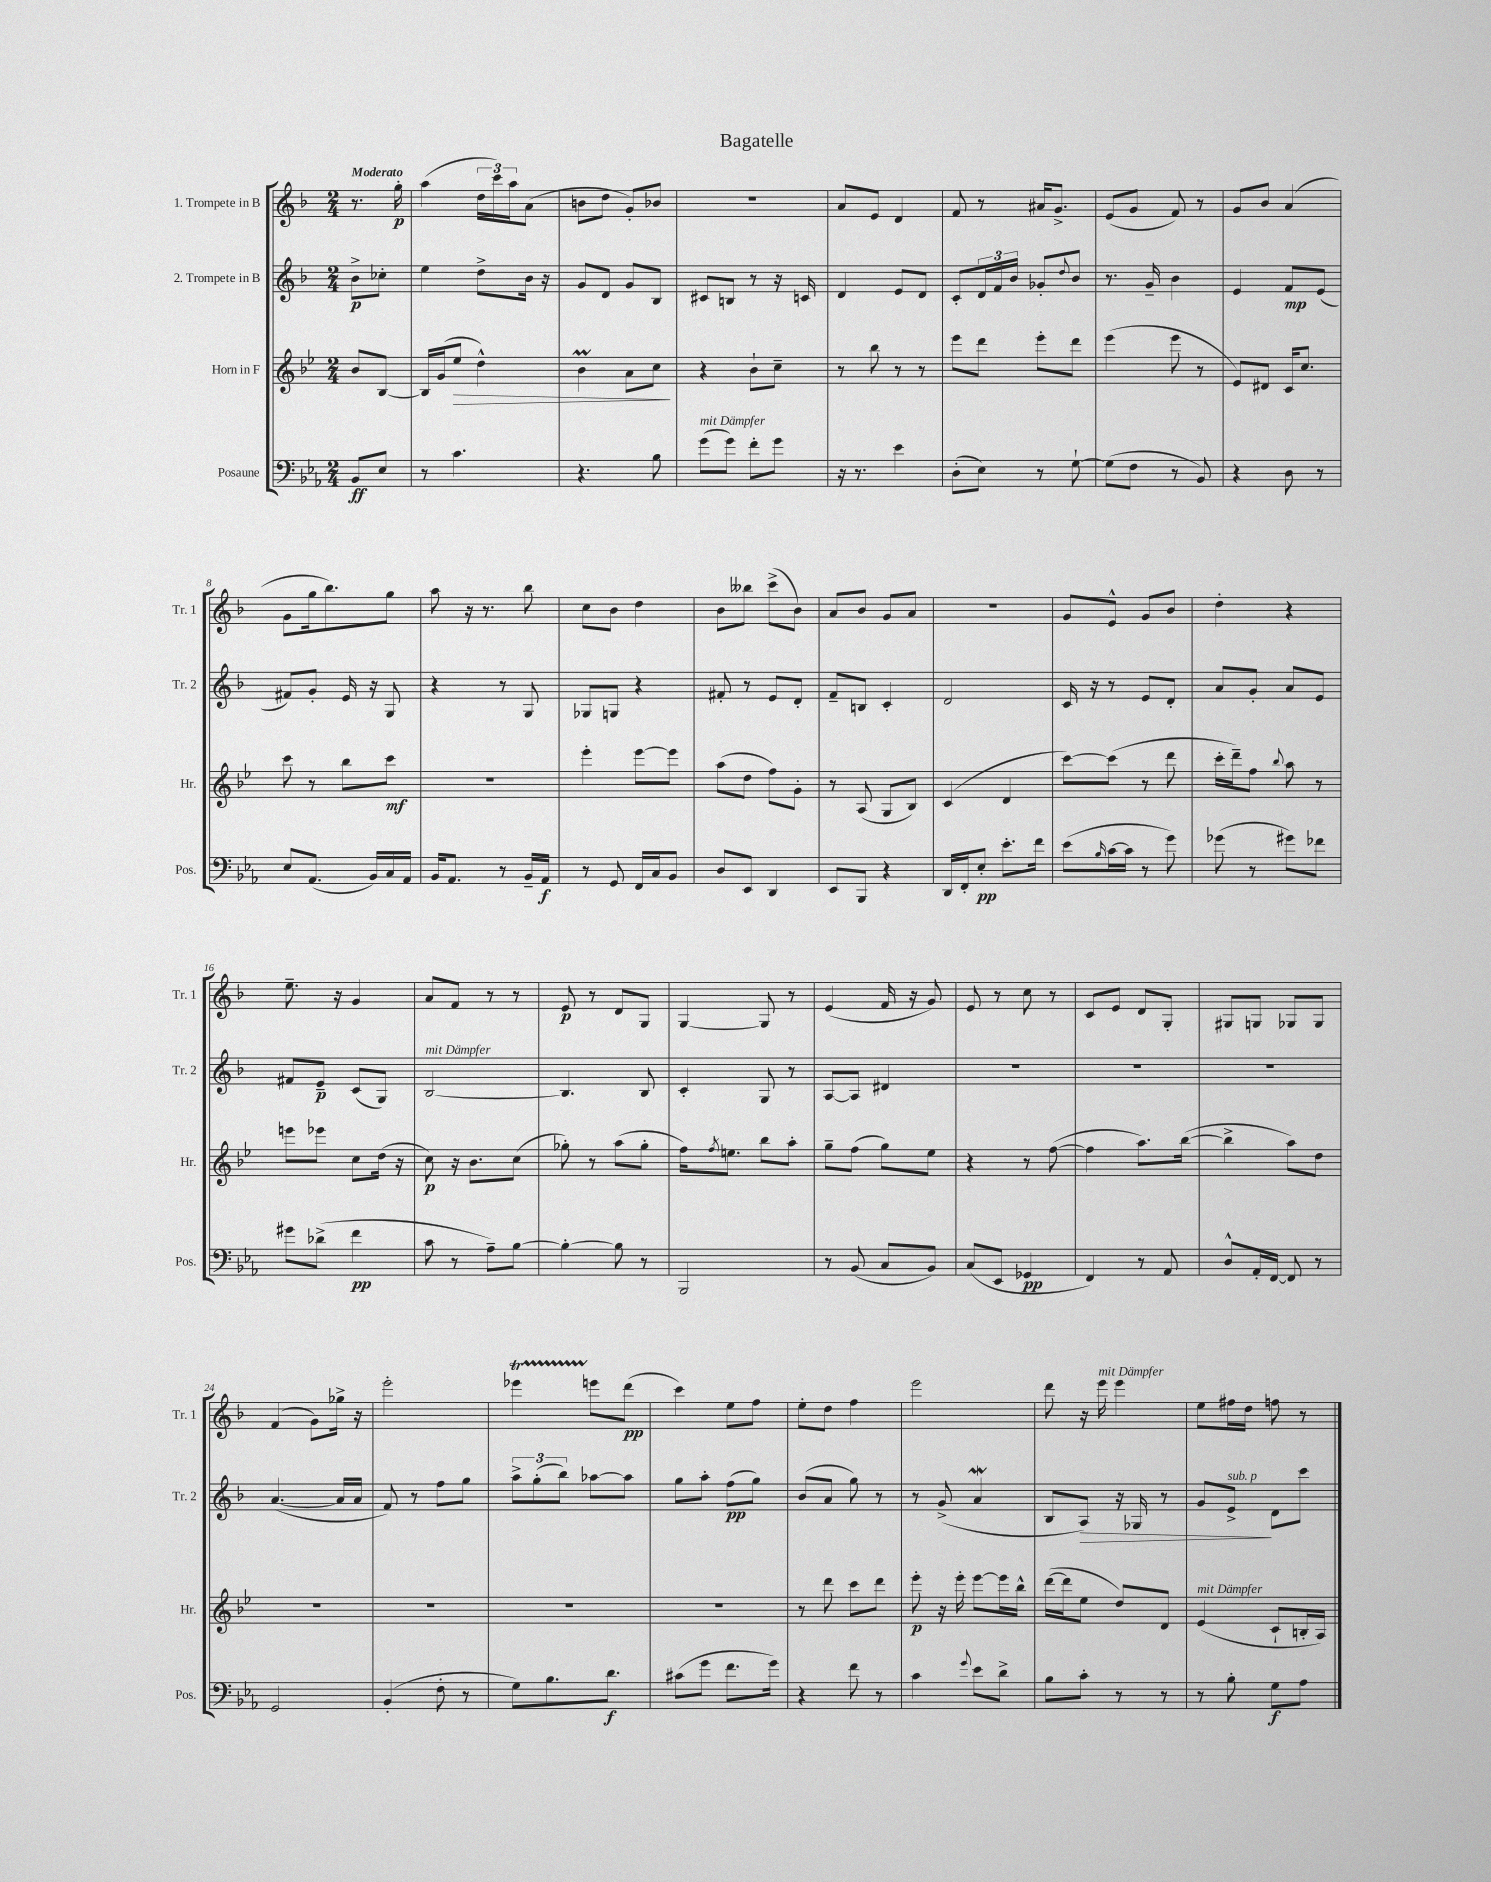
\header { title = "Bagatelle" }
<<
\new StaffGroup <<
\new Staff = "s0" \with { instrumentName = "1. Trompete in B" shortInstrumentName = "Tr. 1" } {
    \clef treble \key f \major \numericTimeSignature \time 2/4 \partial 4 \tempo "Moderato"
    r8. g''16-.\p |
    a''4( \tuplet 3/2 { d''16 c'''16) a''16 } a'8( |
    b'8 d''8 g'8-.) bes'8 |
    R2 |
    a'8 e'8 d'4 |
    f'8 r8 ais'16 g'8.-> |
    e'8( g'8 f'8) r8 |
    g'8 bes'8 a'4( |
    g'8 g''16 bes''8.) g''8 |
    a''8 r16 r8. bes''8 |
    c''8 bes'8 d''4 |
    bes'8 beses''8 c'''8->( bes'8) |
    a'8 bes'8 g'8 a'8 |
    r2 |
    g'8 e'8-^ g'8 bes'8 |
    d''4-. r4 |
    e''8.-- r16 g'4 |
    a'8 f'8 r8 r8 |
    e'8\p r8 d'8 g8 |
    g4~ g8 r8 |
    e'4( f'16 r16 g'8) |
    e'8 r8 c''8 r8 |
    c'8 e'8 d'8 g8-. |
    gis8 g8 ges8 ges8 |
    f'4( g'8) ges''16-> r16 |
    e'''2-. |
    ees'''4\startTrillSpan e'''8\stopTrillSpan d'''8\pp( |
    c'''4) e''8 f''8 |
    e''8-. d''8 f''4 |
    e'''2 |
    d'''8 r16 e'''16^\markup { \italic "mit Dämpfer" } e'''4 |
    e''8 fis''16 d''16 f''8 r8 \bar "|." |
}
\new Staff = "s1" \with { instrumentName = "2. Trompete in B" shortInstrumentName = "Tr. 2" } {
    \clef treble \key f \major \numericTimeSignature \time 2/4 \partial 4
    bes'8->\p ces''8-. |
    e''4 d''8-> bes'16 r16 |
    g'8 d'8 g'8 bes8 |
    cis'8 b8 r8 r16 c'16 |
    d'4 e'8 d'8 |
    c'8-. \tuplet 3/2 { d'16 f'16 bes'16 } ges'8-. \appoggiatura { d''8 } bes'8 |
    r8. g'16-- bes'4 |
    e'4 f'8\mp e'8( |
    fis'8) g'8-. e'16 r16 g8 |
    r4 r8 g8 |
    ges8 g8 r4 |
    fis'8-. r8 e'8 d'8-. |
    f'8-- b8 c'4-. |
    d'2 |
    c'16 r16 r8 e'8 d'8-. |
    a'8 g'8-. a'8 e'8 |
    fis'8 e'8--\p c'8( g8) |
    bes2~^\markup { \italic "mit Dämpfer" } |
    bes4. bes8 |
    c'4-. g8 r8 |
    a8~ a8 dis'4 |
    R2 |
    R2 |
    R2 |
    a'4.~( a'16 a'16 |
    f'8) r8 f''8 g''8 |
    \tuplet 3/2 { a''8-> g''8-.( bes''8) } aes''8~ aes''8 |
    g''8 a''8-. f''8\pp( g''8) |
    bes'8( a'8 g''8) r8 |
    r8 g'8->( a'4\mordent |
    bes8 a8\>) r16 ges16 r8 |
    g'8 e'8->\!^\markup { \italic "sub. p" } d'8 c'''8 \bar "|." |
}
\new Staff = "s2" \with { instrumentName = "Horn in F" shortInstrumentName = "Hr." } {
    \clef treble \key bes \major \numericTimeSignature \time 2/4 \partial 4
    bes'8 bes8~ |
    bes16 g'16( ees''8\> d''4-^) |
    bes'4\prall a'8 c''8\! |
    r4 bes'8-! c''8-- |
    r8 bes''8 r8 r8 |
    ees'''8 d'''8 ees'''8-. d'''8 |
    ees'''4( ees'''8 r8 |
    ees'8) dis'8 c'16 c''8. |
    c'''8 r8 bes''8 c'''8\mf |
    R2 |
    ees'''4-. ees'''8~ ees'''8 |
    a''8( d''8 f''8) g'8-. |
    r8 a8( g8 bes8) |
    c'4( d'4 |
    c'''8~) c'''8( r8 d'''8 |
    c'''16-. d'''16--) f''8 \appoggiatura { bes''8 } a''8 r8 |
    e'''8 ees'''8 c''8 d''16( r16 |
    c''8\p) r16 bes'8. c''8( |
    ges''8-.) r8 a''8( ges''8-. |
    f''16) \acciaccatura { f''8 } e''8. bes''8 a''8-. |
    g''8-- f''8( g''8) ees''8 |
    r4 r8 f''8~( |
    f''4 a''8.) bes''16~( |
    bes''4-> a''8) d''8 |
    R2 |
    R2 |
    R2 |
    R2 |
    r8 d'''8 c'''8 d'''8 |
    ees'''8-.\p r16 ees'''16-. ees'''8~ ees'''16 bes''16-^ |
    d'''16~( d'''16 ees''8 d''8) d'8 |
    ees'4^\markup { \italic "mit Dämpfer" }( c'8-! b16-. a16) \bar "|." |
}
\new Staff = "s3" \with { instrumentName = "Posaune" shortInstrumentName = "Pos." } {
    \clef bass \key ees \major \numericTimeSignature \time 2/4 \partial 4
    bes,8\ff ees8 |
    r8 c'4. |
    r4. bes8 |
    g'8^\markup { \italic "mit Dämpfer" }( g'8) f'8-. g'8 |
    r16 r8. ees'4 |
    d8-.( ees8) r8 g8~-! |
    g8( f8 r8 bes,8) |
    r4 d8 r8 |
    ees8 aes,8.( bes,16) c16 aes,16 |
    bes,16 aes,8. r8 bes,16-- aes,16\f |
    r8 g,8 f,16 c16 bes,8 |
    d8 ees,8 d,4 |
    ees,8 bes,,8 r4 |
    d,16 f,16-. ees8-.\pp ees'8.-. f'16 |
    ees'8( \grace { bes16 } c'16~ c'16 r8 g'8) |
    ges'8( r8 gis'8) fes'8 |
    gis'8 des'8->( f'4\pp |
    c'8 r8 aes8--) bes8~ |
    bes4~-. bes8 r8 |
    bes,,2 |
    r8 bes,8( c8 bes,8) |
    c8( ees,8 ges,4\pp |
    f,4) r8 aes,8 |
    d8-^ aes,16-. f,16~ f,8 r8 |
    g,2 |
    bes,4-.( f8-. r8 |
    g8) bes8. d'8.\f |
    cis'8( g'8 f'8. g'16) |
    r4 f'8 r8 |
    c'4 \appoggiatura { g'8 } ees'8 d'8-> |
    bes8 c'8-. r8 r8 |
    r8 bes8-. g8\f aes8 \bar "|." |
}
>>
>>
